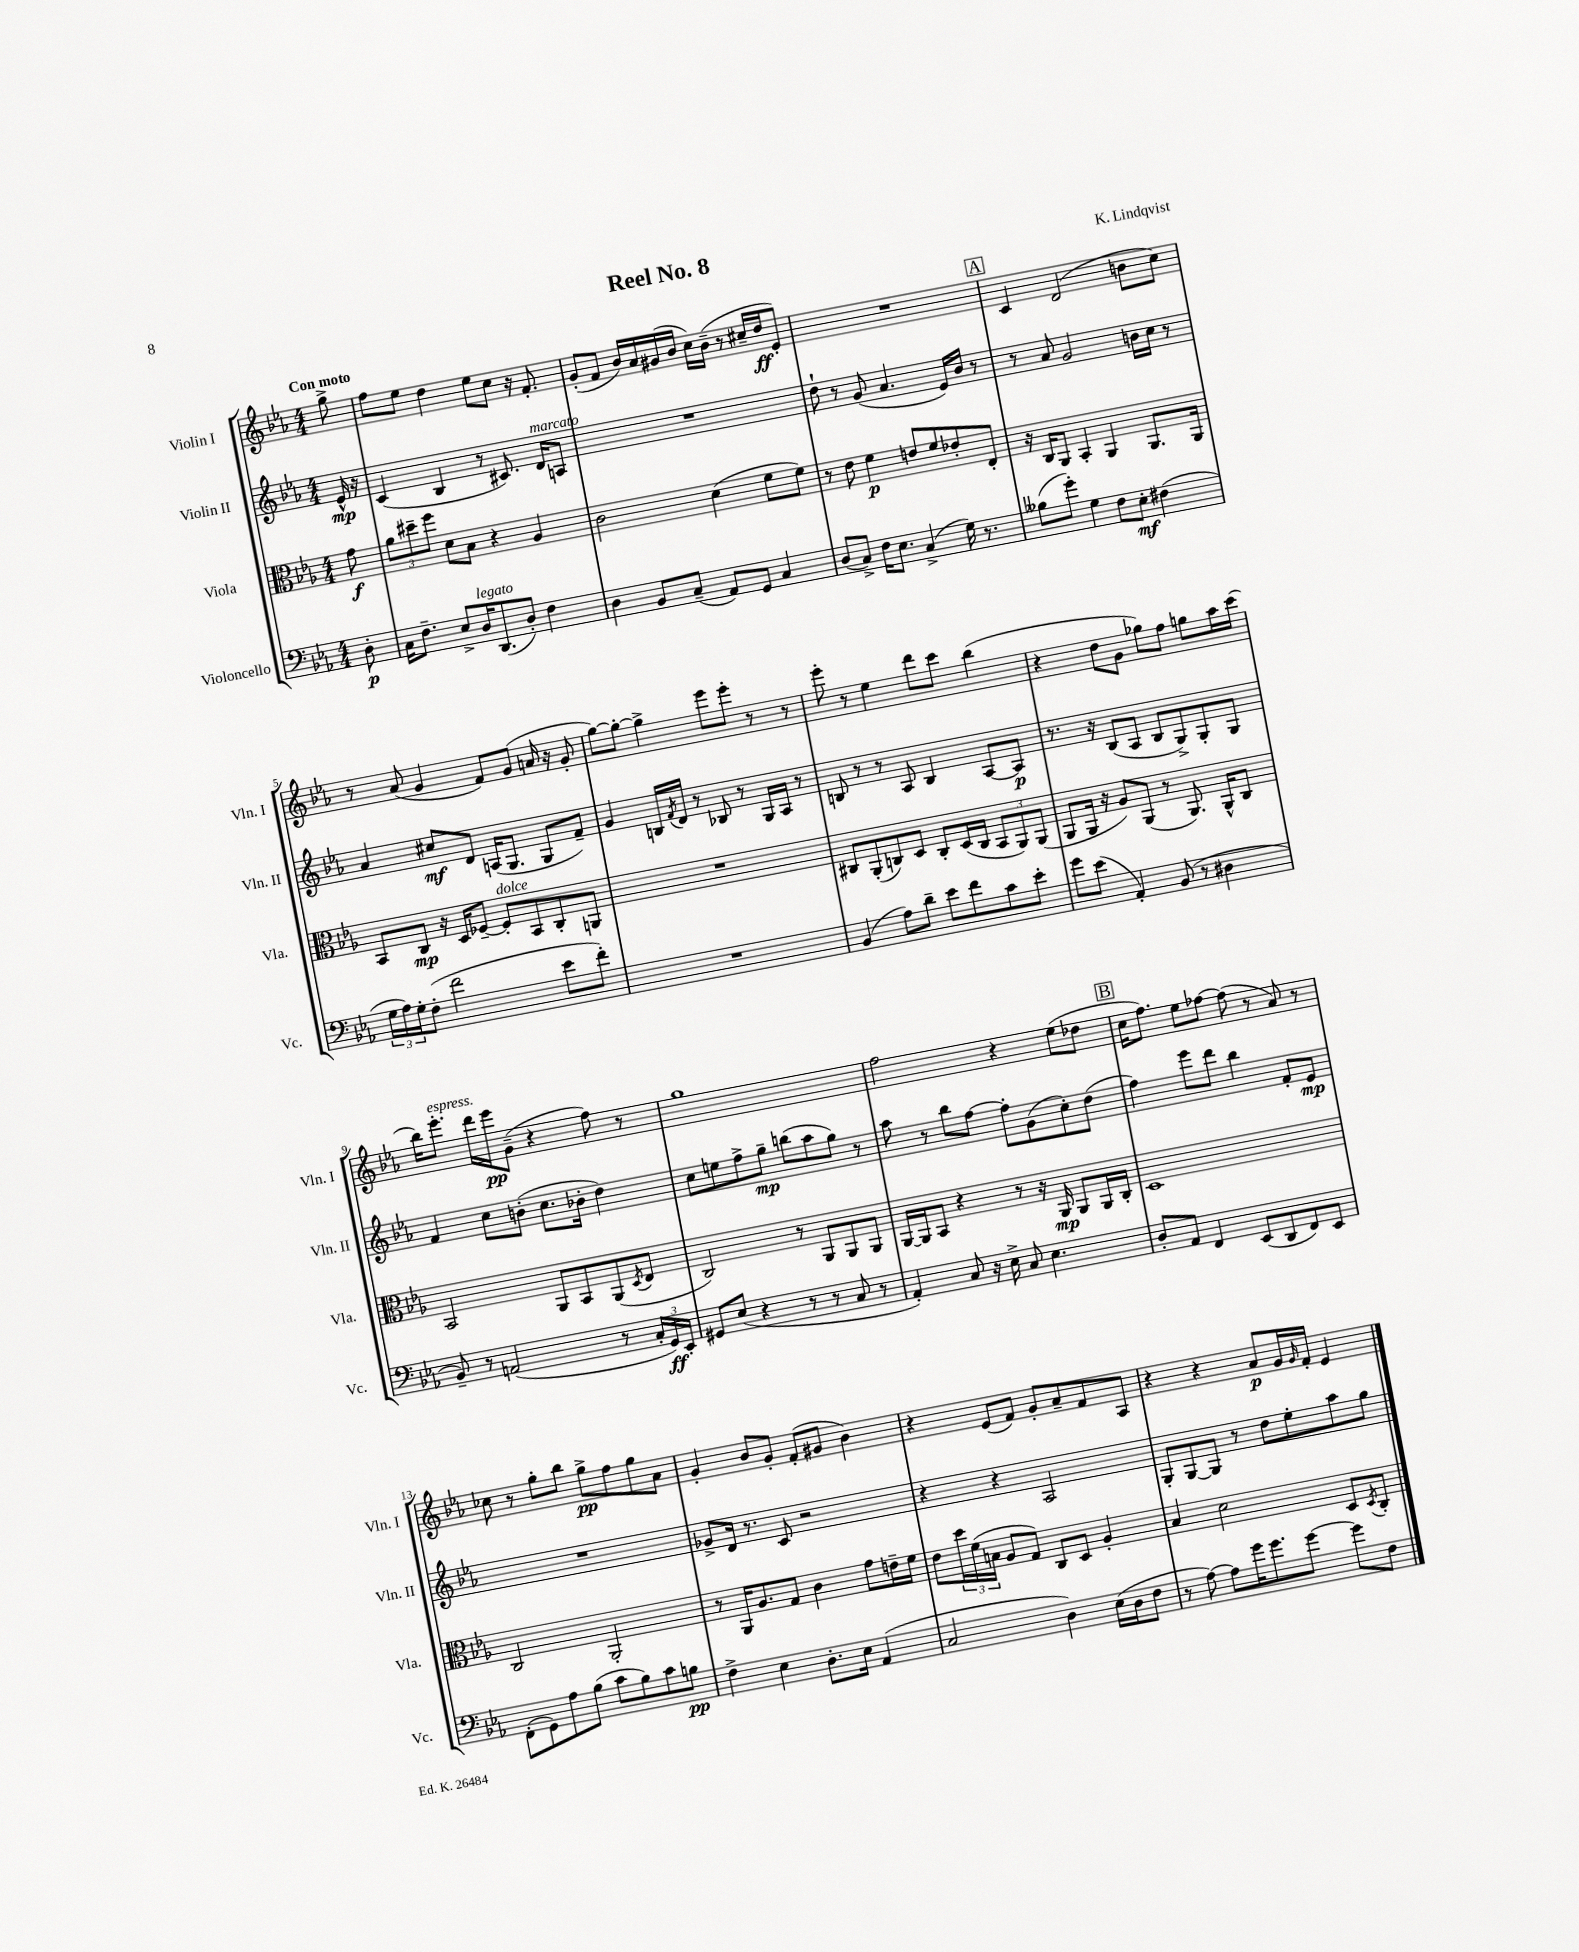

**kern	**dynam	**kern	**dynam	**kern	**dynam	**kern	**dynam
*part4	*part4	*part3	*part3	*part2	*part2	*part1	*part1
*staff4	*staff4	*staff3	*staff3	*staff2	*staff2	*staff1	*staff1
*I"Violoncello	*	*I"Viola	*	*I"Violin II	*	*I"Violin I	*
*I'Vc.	*	*I'Vla.	*	*I'Vln. II	*	*I'Vln. I	*
*clefF4	*	*clefC3	*	*clefG2	*	*clefG2	*
*k[b-e-a-]	*	*k[b-e-a-]	*	*k[b-e-a-]	*	*k[b-e-a-]	*
*M4/4	*	*M4/4	*	*M4/4	*	*M4/4	*
=	=	=	=	=	=	=	=
!	!	!	!	!	!	!LO:TX:a:B:t=Con moto	!
8D'\	p	8g\	f	16e-^^/	mp	8gg^\	.
.	.	.	.	16r	.	.	.
=1	=1	=1	=1	=1	=1	=1	=1
16C\KL	.	12a-\L	.	(4c/	.	8ff\L	.
8.F~\J	.	.	.	.	.	.	.
.	.	12dd#X~\	.	.	.	.	.
.	.	.	.	.	.	8ee-\J	.
.	.	12ff\J	.	.	.	.	.
8E-^/L	.	8d\L	.	4B-/	.	4dd\	.
!LO:TX:a:i:t=legato	!	!	!	!	!	!	!
16D/K	.	8B-\J	.	.	.	.	.
(8.DD/	.	.	.	.	.	.	.
.	.	4r	.	8r	.	8ee-\L	.
8D'/J)	.	.	.	8.c#X/)	.	8cc\J	.
4F\	.	4A-/	.	.	.	16r	.
!	!	!	!	!LO:TX:a:i:t=marcato	!	!	!
.	.	.	.	16d/KL	.	8.f'/	.
.	.	.	.	8An/J	.	.	.
=2	=2	=2	=2	=2	=2	=2	=2
4D\	.	2c\	.	1r	.	(8g'/L	.
.	.	.	.	.	.	8f/J	.
8BB-/L	.	.	.	.	.	16b-/LL)	.
.	.	.	.	.	.	16a-/	.
(8C~/J	.	.	.	.	.	(16g#X/	.
.	.	.	.	.	.	16b-/JJ	.
8AA-/L)	.	(4d\	.	.	.	16cc\LL)	.
.	.	.	.	.	.	(16b-~\JJ	.
8GG/J	.	.	.	.	.	8r	.
4C/	.	8f\L	.	.	.	16cc#X~/LL	.
.	.	.	.	.	.	16dd/J	ff
.	.	8f\J)	.	.	.	8e-'/J)	.
=3	=3	=3	=3	=3	=3	=3	=3
(8D/L	.	8r	.	8dd`\	.	1r	.
8C^/J)	.	8e-\	.	8r	.	.	.
16F\KL	.	4f\	p	(8g/	.	.	.
8.E-\J	.	.	.	.	.	.	.
.	.	.	.	4.a-/	.	.	.
(4C^/	.	8en/L	.	.	.	.	.
.	.	8f/	.	.	.	.	.
16G\)	.	8e-X'/	.	16e-/LL)	.	.	.
8.r	.	.	.	16b-/JJ	.	.	.
.	.	8E-'/J	.	8r	.	.	.
!!LO:REH:place=s1:t=A
=4	=4	=4	=4	=4	=4	=4	=4
(8B--X\L	.	16r	.	8r	.	4c/	.
.	.	16C/KL	.	.	.	.	.
8g'\J)	.	8AA-/J	.	8a-/	.	.	.
4G\	.	4BB-'/	.	2g/	.	(2d/	.
8F\L	.	4AA-/	.	.	.	.	.
8E-'\J	mf	.	.	.	.	.	.
(4F#X\	.	8.AA-/L	.	16bn\LL	.	8bn\L	.
.	.	.	.	16cc\JJ	.	.	.
.	.	.	.	8r	.	8cc\J)	.
.	.	16AA-/Jk	.	.	.	.	.
!!LO:LB:g=z
=5	=5	=5	=5	=5	=5	=5	=5
24G\LL	.	8BB-/L	.	4a-/	.	8r	.
24A-\)	.	.	.	.	.	.	.
24G'\J	.	.	.	.	.	.	.
(8F'\J	.	8C/J	mp	.	.	(8a-/	.
2f\	.	16r	.	8cc#X/L	mf	4g/	.
.	.	16D/KL	.	.	.	.	.
.	.	[8F-X~/J	.	8d/J	.	.	.
!	!	!LO:TX:a:i:t=dolce	!	!	!	!	!
.	.	8F-'/L]	.	(16An/KL	.	8f/L)	.
.	.	.	.	8.G/J	.	.	.
.	.	8BB-/	.	.	.	(8g/J	.
8e-\L	.	8C'/	.	8G/L	.	16an/	.
.	.	.	.	.	.	16r	.
8f'\J)	.	8AAn/J	.	8f~/J)	.	8g'/	.
=6	=6	=6	=6	=6	=6	=6	=6
1r	.	1r	.	4g/	.	[8gg\L)	.
.	.	.	.	.	.	8gg'\J_	.
.	.	.	.	16Bn/LL	.	4gg^\]	.
.	.	.	.	8qf/	.	.	.
.	.	.	.	16d/JJ	.	.	.
.	.	.	.	8r	.	.	.
.	.	.	.	8B-X/	.	8eee-\L	.
.	.	.	.	8r	.	8eee-'\J	.
.	.	.	.	16G/LL	.	8r	.
.	.	.	.	16A-/JJ	.	.	.
.	.	.	.	8r	.	8r	.
=7	=7	=7	=7	=7	=7	=7	=7
(4BB-/	.	8C#X/L	.	8Bn/	.	8eee-'\	.
.	.	(8AA-'/	.	8r	.	8r	.
8A-\L)	.	8Cn/)	.	8r	.	4ee-\	.
8d~\J	.	8D/J	.	8A-/	.	.	.
8e-\L	.	8C'/L	.	4B/	.	8ddd\L	.
8f\	.	(16D/L	.	.	.	8ccc\J	.
.	.	16C/JJ	.	.	.	.	.
8c\	.	12BB-/L	.	[8A-/L	.	(4bb-\	.
.	.	12AA-/)	.	.	.	.	.
8e-'\J	.	.	.	8A-/J]	p	.	.
.	.	(12AA-/J	.	.	.	.	.
=8	=8	=8	=8	=8	=8	=8	=8
8g\L	.	8AA-/L	.	8.r	.	4r	.
(8e-\J	.	16AA-/Jk	.	.	.	.	.
.	.	16r	.	16r	.	.	.
4AA-'/)	.	8A-/L)	.	(8B-/L	.	8dd\L	.
.	.	(8AA-/J	.	8A-/J	.	8g\J	.
(8BB-/	.	8r	.	8B-/L	.	8gg-X\L)	.
8r	.	8.AA-/)	.	8G^/)	.	8ff\J	.
4D#X\	.	.	.	8G'/	.	8ggn\L	.
.	.	16AA-^^/KL	.	.	.	.	.
.	.	8C/J	.	8G/J	.	16aa-\L	.
.	.	.	.	.	.	(16ccc\JJ	.
!!LO:LB:g=z
=9	=9	=9	=9	=9	=9	=9	=9
8BB-~/)	.	2BB-/	.	4f/	.	16bb-\KL)	.
!	!	!	!	!	!	!LO:TX:a:i:t=espress.	!
.	.	.	.	.	.	8.eee-'\J	.
8r	.	.	.	.	.	.	.
(2AAn/	.	.	.	8cc\L	.	16ddd\LL	.
.	.	.	.	.	.	16eee-\J	pp
.	.	.	.	(8bn'\J	.	(8g~\J	.
.	.	8AA-/L	.	8.cc\L	.	4r	.
.	.	8BB-/	.	.	.	.	.
.	.	.	.	16b-X'\Jk	.	.	.
8r	.	(8AA-/	.	4dd\)	.	8ff\)	.
.	.	8qD/	.	.	.	.	.
24C'/LL	.	8E-/J	.	.	.	8r	.
24GG/)	ff	.	.	.	.	.	.
24EE-'/JJ	.	.	.	.	.	.	.
=10	=10	=10	=10	=10	=10	=10	=10
8GG#X/L	.	2C/)	.	8cc\L	.	1gg	.
(8E-/J	.	.	.	8een\	.	.	.
4r	.	.	.	8ff^\	.	.	.
.	.	.	.	8gg~\J	mp	.	.
8r	.	8r	.	(8bbn\L	.	.	.
8r	.	8AA-/L	.	8aa-\	.	.	.
8C/	.	8AA-/	.	8gg\J)	.	.	.
8r	.	8AA-/J	.	8r	.	.	.
=11	=11	=11	=11	=11	=11	=11	=11
4AA-'/)	.	[16AA-/LL	.	8aa-\	.	2ff\	.
.	.	16AA-/J]	.	.	.	.	.
.	.	8BB-/J	.	8r	.	.	.
8C/	.	4r	.	8bb-\L	.	.	.
16r	.	.	.	[8ff\J	.	.	.
16E-^\	.	.	.	.	.	.	.
8C/	.	8r	.	8ff'\L]	.	4r	.
4.E-\	.	16r	.	(8g\	.	.	.
.	.	16AA-/	mp	.	.	.	.
.	.	8AA-/L	.	8cc'\)	.	(8ee-\L	.
.	.	16AA-/L	.	(8dd\J	.	8dd-X\J	.
.	.	16C'/JJ	.	.	.	.	.
!!LO:REH:place=s1:t=B
=12	=12	=12	=12	=12	=12	=12	=12
8D'/L	.	1D	.	4ff\)	.	16cc\KL	.
.	.	.	.	.	.	8.ff\J)	.
8AA-/J	.	.	.	.	.	.	.
4FF/	.	.	.	8eee-\L	.	8ee-\L	.
.	.	.	.	8ddd\J	.	[8ff-X\J	.
(8EE-/L	.	.	.	4bb-\	.	(8ff-\]	.
8DD/	.	.	.	.	.	8r	.
8FF/)	.	.	.	8f'/L	.	8a-/)	.
8EE-/J	.	.	.	8e-/J	mp	8r	.
!!LO:LB:g=z
=13	=13	=13	=13	=13	=13	=13	=13
(8FF'\L	.	2C/	.	1r	.	8cc-X\	.
8GG\)	.	.	.	.	.	8r	.
8A-\	.	.	.	.	.	8gg'\L	.
(8B-\J	.	.	.	.	.	8bb-\J	.
8c\L	.	2AA-'/	.	.	.	8gg^\L	pp
8B-\)	.	.	.	.	.	8ff\	.
8c\	.	.	.	.	.	8gg\	.
8Bn\J	pp	.	.	.	.	8a-\J	.
=14	=14	=14	=14	=14	=14	=14	=14
4F^\	.	8r	.	8g-X^/L	.	4g'/	.
.	.	16AA-/KL	.	16d/Jk	.	.	.
.	.	8.A-/	.	8.r	.	.	.
4E-\	.	.	.	.	.	8b-/L	.
.	.	8G/J	.	8c/	.	8g'/J	.
8.D'\L	.	4c\	.	2r	.	(8f'/L	.
.	.	.	.	.	.	8g#X/J	.
16E-\Jk	.	.	.	.	.	.	.
(4AA-/	.	8g\L	.	.	.	4b-\)	.
.	.	16en~\L	.	.	.	.	.
.	.	16f\JJ	.	.	.	.	.
=15	=15	=15	=15	=15	=15	=15	=15
2C/	.	8e-\L	.	4r	.	4r	.
.	.	24dd\L	.	.	.	.	.
.	.	(24f\	.	.	.	.	.
.	.	24Bn\JJ	.	.	.	.	.
.	.	8A-/L	.	4r	.	(8e-/L	.
.	.	8G/J)	.	.	.	8f/J)	.
4D\)	.	8C/L	.	2A-/	.	8g'/L	.
.	.	8D/J	.	.	.	8a-~/	.
(16E-\LL	.	4A-'/	.	.	.	8f/	.
16D\J	.	.	.	.	.	.	.
8F\J	.	.	.	.	.	8A-/J	.
=16	=16	=16	=16	=16	=16	=16	=16
8r	.	4B-/	.	8G'/L	.	4r	.
[8A-\)	.	.	.	[8G/	.	.	.
8A-\L]	.	2d\	.	8G/J]	.	4r	.
16g\K	.	.	.	8r	.	.	.
8.g\	.	.	.	.	.	.	.
.	.	.	.	8dd\L	.	8a-/L	p
[8g\J	.	.	.	8ee-'\	.	16g/L	.
.	.	.	.	.	.	16qqg/	.
.	.	.	.	.	.	16f'/JJ	.
8g\L]	.	8D/L	.	8aa-\	.	4e-/	.
.	.	8qD/	.	.	.	.	.
8F\J	.	8C'/J	.	8gg\J	.	.	.
==	==	==	==	==	==	==	==
*-	*-	*-	*-	*-	*-	*-	*-
